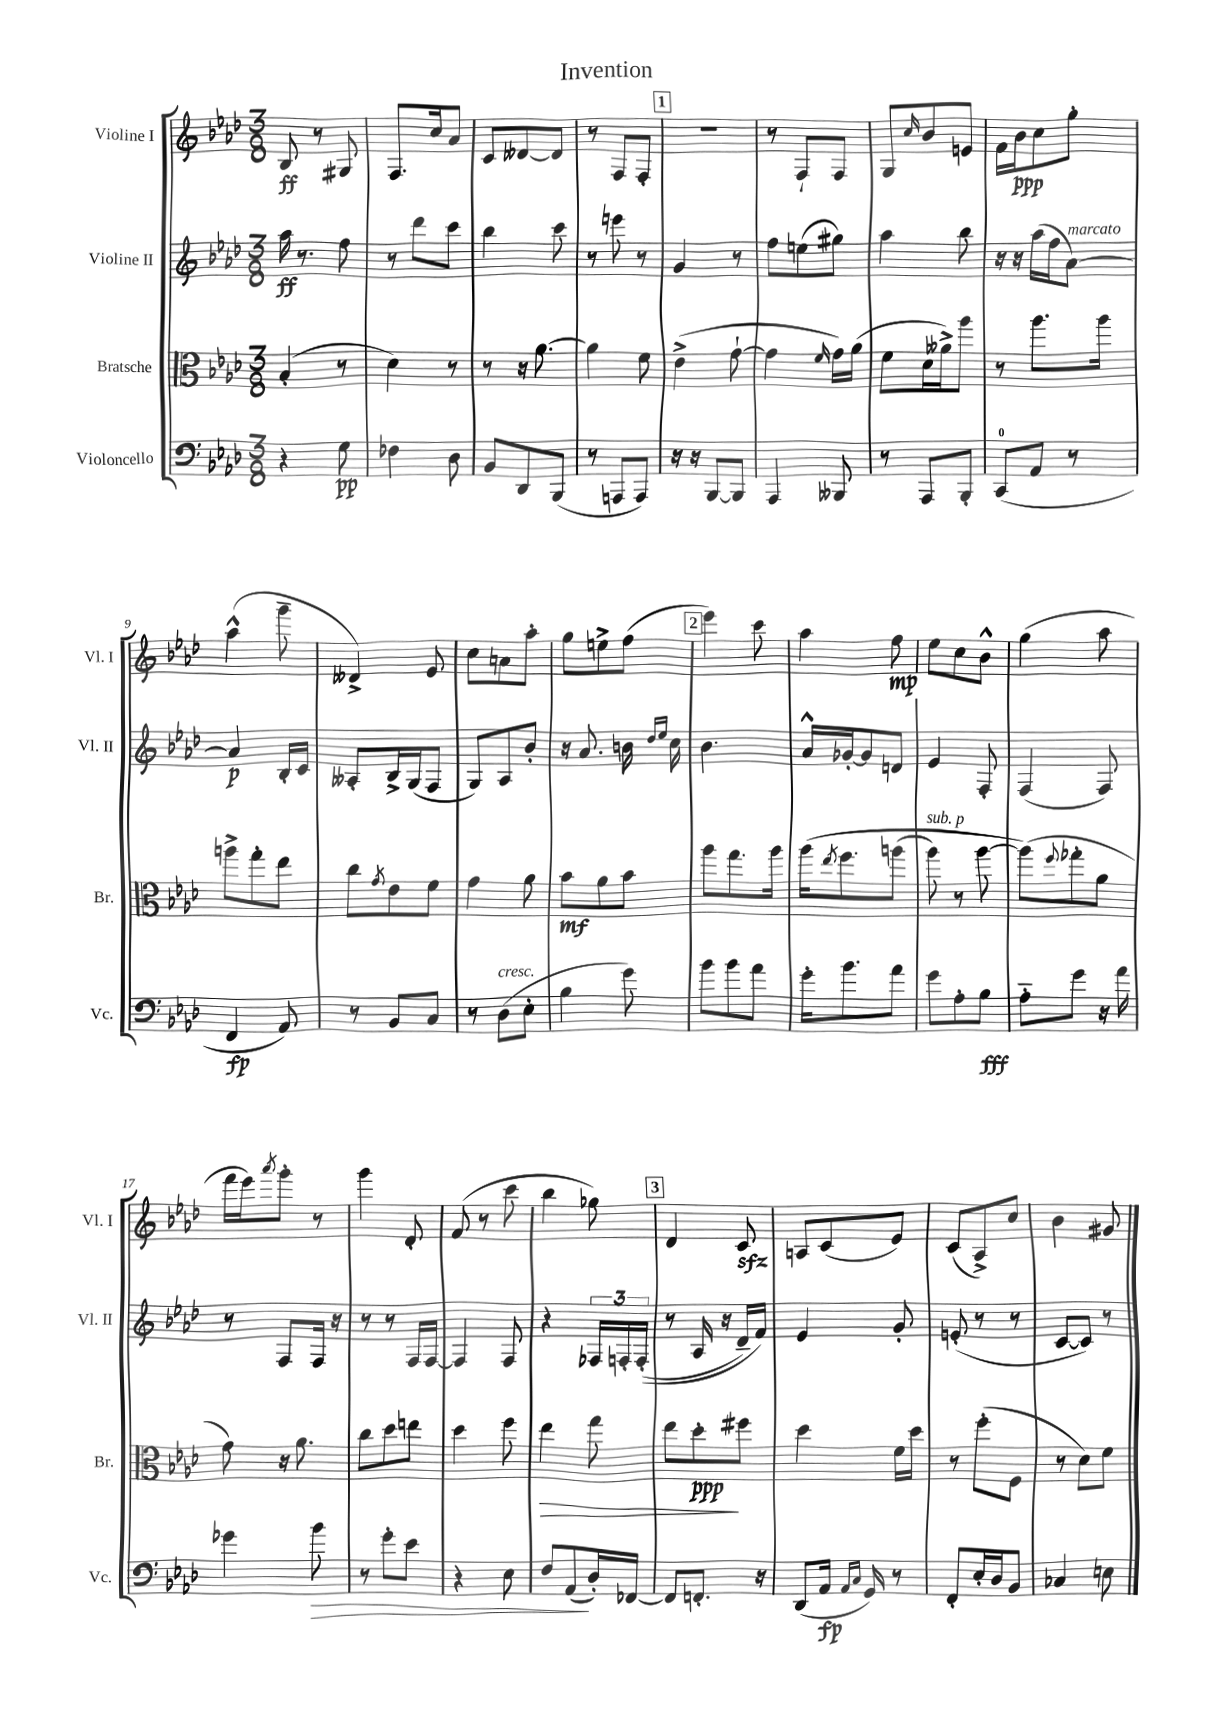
\header { title = "Invention" }
<<
\new StaffGroup <<
\new Staff = "s0" \with { instrumentName = "Violine I" shortInstrumentName = "Vl. I" } {
    \clef treble \key aes \major \numericTimeSignature \time 3/8
    bes8\ff r8 gis8 |
    f8. c''16 aes'8 |
    c'8 deses'8~ deses'8 |
    r8 f8 f8-. |
    \mark \markup { \box "1" } R4. |
    r8 f8-! f8 |
    g8 \grace { c''16 } bes'8 e'8 |
    f'16 bes'16\ppp c''8 g''8-. |
    aes''4-^( g'''8-- |
    deses'4->) ees'8 |
    c''8 a'8 aes''8-. |
    g''8 e''8-> f''8( |
    \mark \markup { \box "2" } ees'''4) c'''8 |
    aes''4 f''8\mp |
    ees''8 c''8 bes'8-^ |
    g''4( aes''8 |
    f'''16 ees'''16) \acciaccatura { aes'''8 } g'''8-. r8 |
    g'''4 des'8-. |
    f'8( r8 c'''8 |
    bes''4 ges''8) |
    \mark \markup { \box "3" } des'4 c'8\sfz |
    a8 c'8( ees'8) |
    c'8( aes8->) c''8 |
    bes'4 gis'8 \bar "|." |
}
\new Staff = "s1" \with { instrumentName = "Violine II" shortInstrumentName = "Vl. II" } {
    \clef treble \key aes \major \numericTimeSignature \time 3/8
    aes''16\ff r8. f''8 |
    r8 des'''8 c'''8 |
    bes''4 c'''8 |
    r8 e'''8 r8 |
    \mark \markup { \box "1" } g'4 r8 |
    f''8 e''8( gis''8) |
    aes''4 bes''8 |
    r16 r16 aes''16( f''16 aes'8~^\markup { \italic "marcato" }) |
    aes'4\p bes16-. c'16 |
    aeses8-. bes16-> g16( f8 |
    g8) aes8 bes'8-. |
    r16 aes'8. b'16 \grace { des''16 ees''16 } c''16 |
    \mark \markup { \box "2" } bes'4. |
    aes'16-^ ges'16~-. ges'8 d'8 |
    ees'4 f8-. |
    f4( f8) |
    r8 f8 f16 r16 |
    r8 r8 f16 f16~ |
    f4 f8 |
    r4 \tuplet 3/2 { fes16 f16-. f16-.(\( } |
    \mark \markup { \box "3" } r8 aes16 r16 des'16--) f'16\) |
    ees'4 g'8-. |
    e'8-.( r8 r8 |
    c'8~ c'8) r8 \bar "|." |
}
\new Staff = "s2" \with { instrumentName = "Bratsche" shortInstrumentName = "Br." } {
    \clef alto \key aes \major \numericTimeSignature \time 3/8
    bes4-.( r8 |
    des'4) r8 |
    r8 r16 aes'8.~ |
    aes'4 f'8 |
    \mark \markup { \box "1" } ees'4->( g'8~-! |
    g'4 \grace { f'16 } g'16) aes'16( |
    f'8 des'16 aeses'16->) aes''8 |
    r8 aes''8. aes''16 |
    a''8-> g''8-. ees''8 |
    c''8 \acciaccatura { g'8 } ees'8 f'8 |
    g'4 aes'8 |
    bes'8\mf aes'8 bes'8 |
    \mark \markup { \box "2" } aes''8 g''8. aes''16 |
    aes''16\( \acciaccatura { ees''8 } f''8. a''8( |
    aes''8^\markup { \italic "sub. p" }) r8 aes''8~ |
    aes''8(\) \appoggiatura { f''8 } ges''8-. aes'8 |
    g'8) r16 aes'8. |
    c''8 des''8 e''8 |
    des''4 f''8 |
    ees''4\> g''8 |
    \mark \markup { \box "3" } ees''8 des''8-.\ppp\! fis''8 |
    des''4 f'16 des''16 |
    r8 f''8-.( f8 |
    r8 des'8) f'8 \bar "|." |
}
\new Staff = "s3" \with { instrumentName = "Violoncello" shortInstrumentName = "Vc." } {
    \clef bass \key aes \major \numericTimeSignature \time 3/8
    r4 g8\pp |
    fes4 des8 |
    bes,8 des,8 bes,,8( |
    r8 a,,8 a,,8) |
    \mark \markup { \box "1" } r16 r16 bes,,8~ bes,,8 |
    aes,,4 beses,,8 |
    r8 aes,,8 bes,,8-. |
    c,8-0( aes,8 r8 |
    f,4\fp aes,8) |
    r8 bes,8 c8 |
    r8 des8^\markup { \italic "cresc." }( ees8-. |
    bes4 g'8) |
    \mark \markup { \box "2" } bes'8 bes'8 aes'8 |
    g'16-. bes'8. aes'8 |
    g'8 aes8-. bes8\fff |
    aes8-_ g'8 r16 aes'16 |
    ges'4 bes'8\> |
    r8 g'8-. ees'8 |
    r4 ees8 |
    f8 aes,8\!( des16-.) fes,16~ |
    \mark \markup { \box "3" } fes,8 f,8.-. r16 |
    des,8( aes,16\fp \grace { aes,16 c16 } g,16) r8 |
    f,8-. ees16-. des16 bes,8 |
    ces4 e8 \bar "|." |
}
>>
>>
